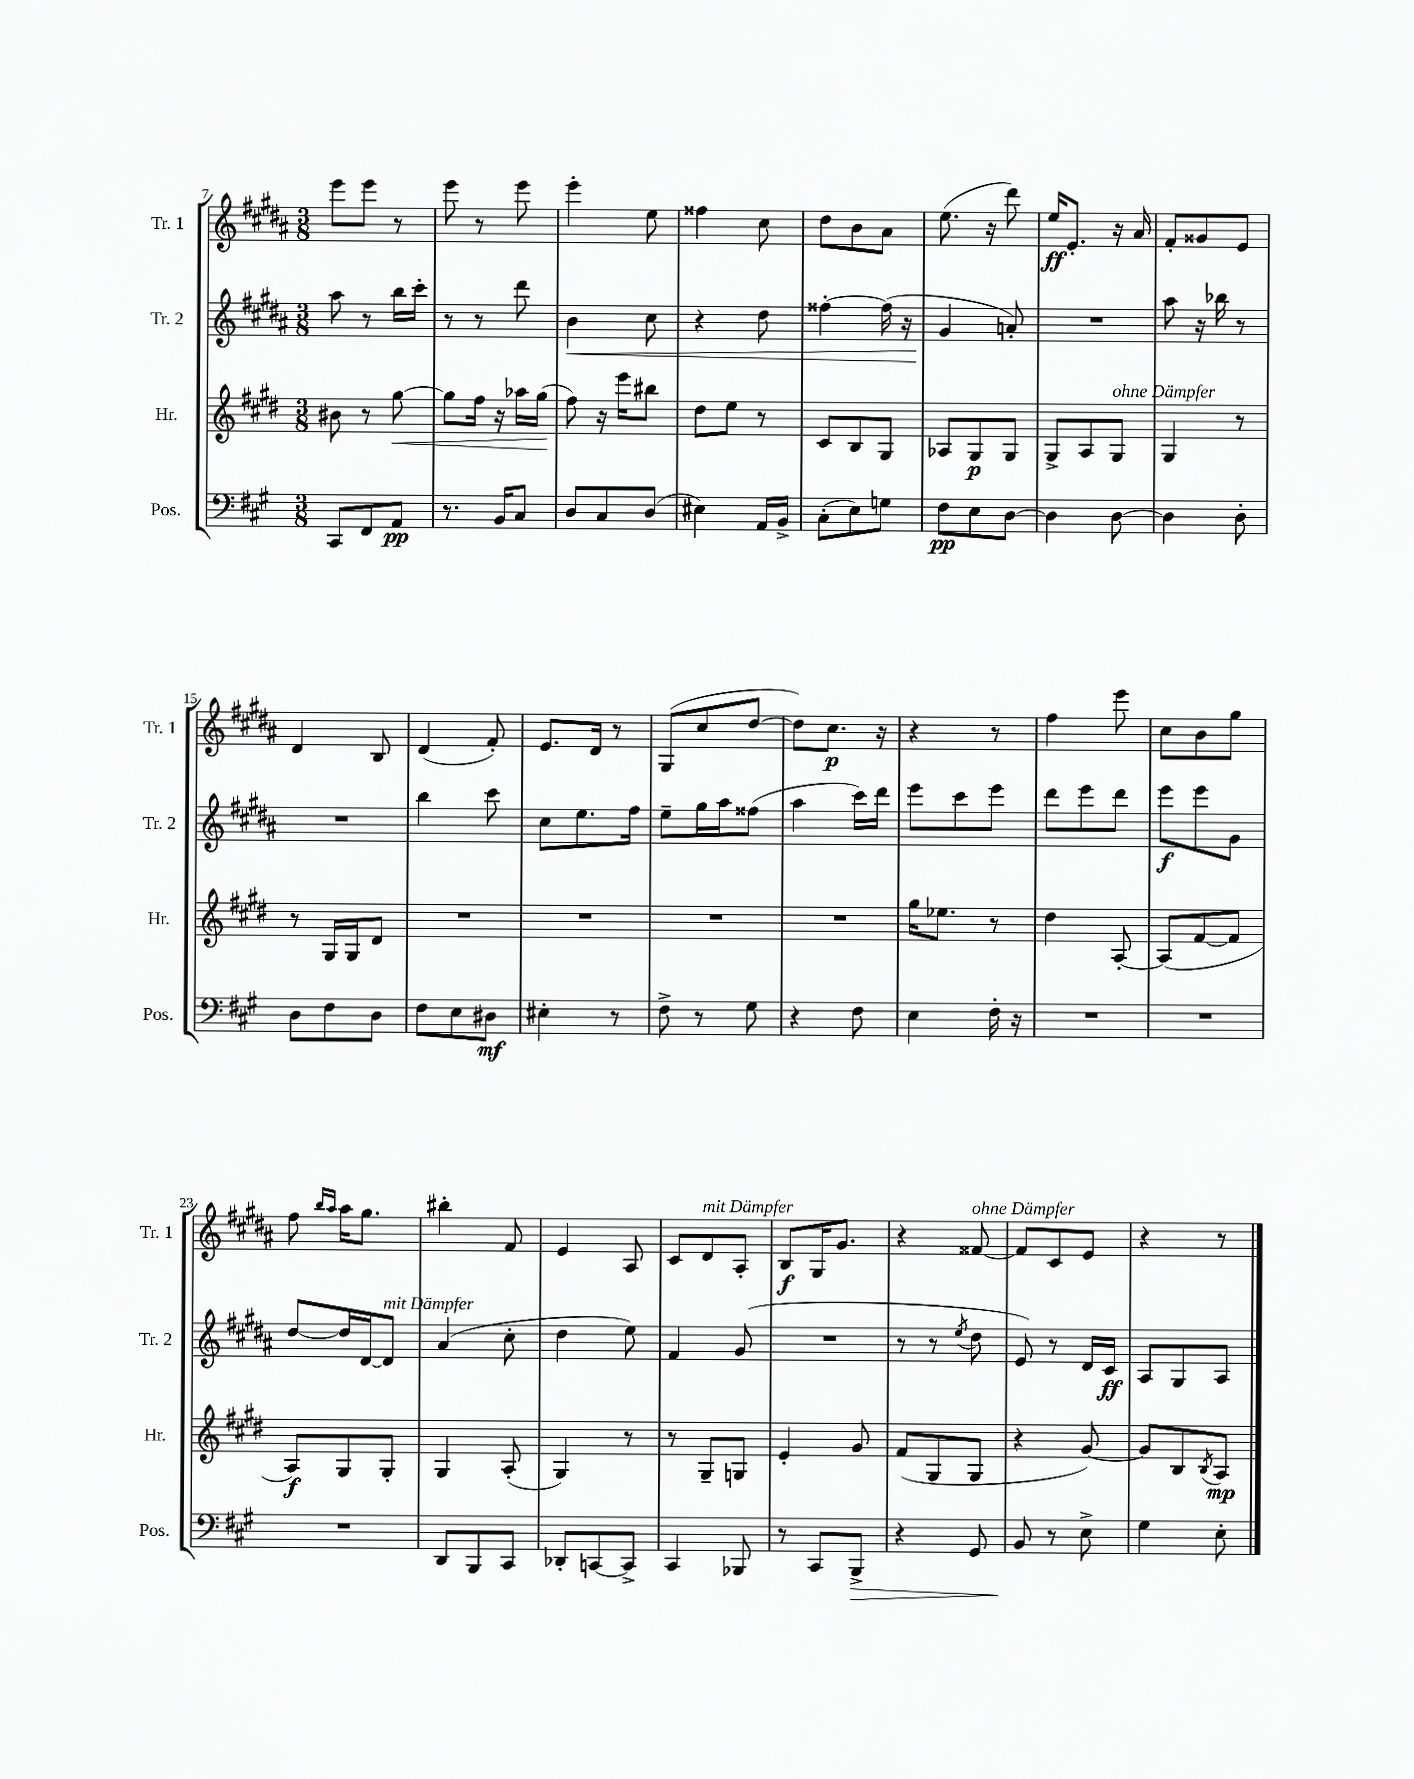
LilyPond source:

<<
\new StaffGroup <<
\new Staff = "s0" \with { instrumentName = "Tr. 1" shortInstrumentName = "Tr. 1" } {
    \clef treble \key b \major \numericTimeSignature \time 3/8
    e'''8 e'''8 r8 |
    e'''8 r8 e'''8 |
    e'''4-. e''8 |
    fisis''4 cis''8 |
    dis''8 b'8 ais'8 |
    e''8.( r16 dis'''8) |
    e''16\ff e'8.-. r16 ais'16 |
    fis'8-. gisis'8 e'8 |
    dis'4 b8 |
    dis'4( fis'8-.) |
    e'8. dis'16 r8 |
    gis8( cis''8 dis''8~ |
    dis''8) cis''8.\p r16 |
    r4 r8 |
    fis''4 e'''8 |
    cis''8 b'8 gis''8 |
    fis''8 \grace { b''16 ais''16 } ais''16 gis''8. |
    bis''4-. fis'8 |
    e'4 ais8 |
    cis'8 dis'8^\markup { \italic "mit Dämpfer" } ais8-. |
    b8\f gis16 gis'8. |
    r4 fisis'8~^\markup { \italic "ohne Dämpfer" } |
    fisis'8 cis'8 e'8 |
    r4 r8 \bar "|." |
}
\new Staff = "s1" \with { instrumentName = "Tr. 2" shortInstrumentName = "Tr. 2" } {
    \clef treble \key b \major \numericTimeSignature \time 3/8
    ais''8 r8 b''16 cis'''16-. |
    r8 r8 dis'''8 |
    b'4\< cis''8 |
    r4 dis''8 |
    fisis''4~-. fisis''16( r16 |
    gis'4\! a'8-.) |
    R4. |
    ais''8 r16 bes''16 r8 |
    R4. |
    b''4 cis'''8 |
    cis''8 e''8. fis''16 |
    e''8-- gis''16 ais''16 fisis''8( |
    ais''4 cis'''16) dis'''16 |
    e'''8 cis'''8 e'''8 |
    dis'''8 e'''8 dis'''8 |
    e'''8\f e'''8 gis'8 |
    dis''8~ dis''16 dis'16~ dis'8^\markup { \italic "mit Dämpfer" } |
    ais'4( cis''8-. |
    dis''4 e''8) |
    fis'4 gis'8( |
    R4. |
    r8 r8 \acciaccatura { e''8 } dis''8 |
    e'8) r8 dis'16 cis'16\ff |
    ais8 gis8 ais8 \bar "|." |
}
\new Staff = "s2" \with { instrumentName = "Hr." shortInstrumentName = "Hr." } {
    \clef treble \key e \major \numericTimeSignature \time 3/8
    bis'8 r8 gis''8~\< |
    gis''8 fis''16 r16 aes''16 gis''16\!( |
    fis''8) r16 e'''16 bis''8 |
    dis''8 e''8 r8 |
    cis'8 b8 gis8 |
    aes8 gis8\p gis8 |
    gis8-> a8 gis8^\markup { \italic "ohne Dämpfer" } |
    gis4 r8 |
    r8 gis16 gis16 dis'8 |
    R4. |
    R4. |
    R4. |
    R4. |
    gis''16 ees''8. r8 |
    dis''4 a8~-. |
    a8( fis'8~ fis'8 |
    a8\f) gis8 gis8-. |
    gis4 a8-.( |
    gis4) r8 |
    r8 gis8-- g8 |
    e'4-. gis'8 |
    fis'8( gis8 gis8 |
    r4 gis'8~) |
    gis'8 b8 \acciaccatura { b8 } a8\mp \bar "|." |
}
\new Staff = "s3" \with { instrumentName = "Pos." shortInstrumentName = "Pos." } {
    \clef bass \key a \major \numericTimeSignature \time 3/8
    cis,8 fis,8 a,8\pp |
    r8. b,16 cis8 |
    d8 cis8 d8( |
    eis4) a,16 b,16-> |
    cis8-.( e8) g8 |
    fis8\pp e8 d8~ |
    d4 d8~ |
    d4 d8-. |
    d8 fis8 d8 |
    fis8 e8 dis8\mf |
    eis4-. r8 |
    fis8-> r8 gis8 |
    r4 fis8 |
    e4 fis16-. r16 |
    R4. |
    R4. |
    R4. |
    d,8 b,,8 cis,8 |
    des,8-. c,8~ c,8-> |
    cis,4 bes,,8 |
    r8 cis,8 b,,8->\> |
    r4 gis,8 |
    b,8\! r8 e8-> |
    gis4 e8-. \bar "|." |
}
>>
>>
\layout { \context { \Score currentBarNumber = #7 } }
